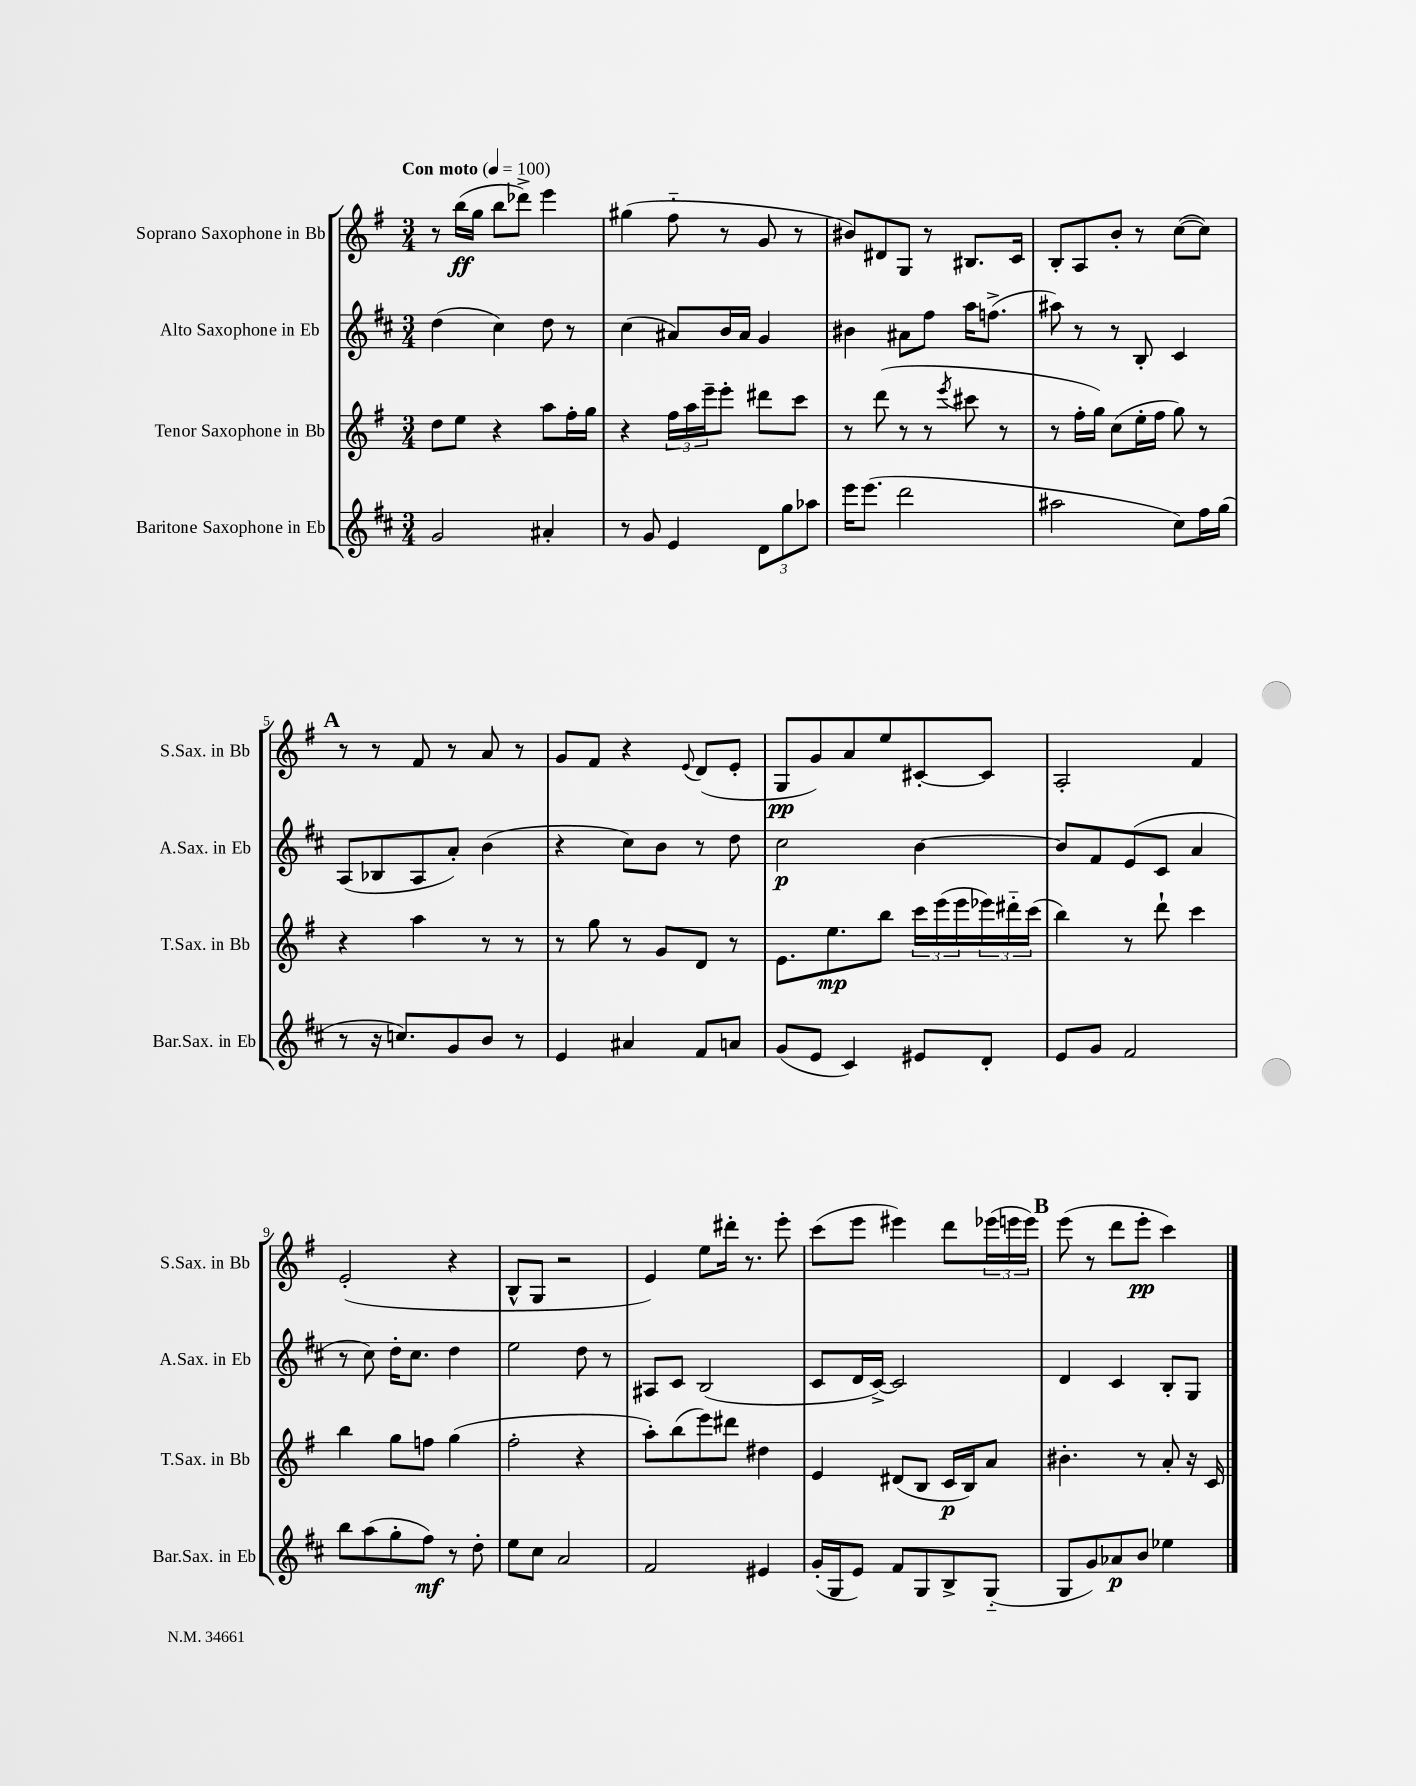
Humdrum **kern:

**kern	**kern	**kern	**kern
*staff4	*staff3	*staff2	*staff1
*clefG2	*clefG2	*clefG2	*clefG2
*k[f#c#]	*k[f#]	*k[f#c#]	*k[f#]
*M3/4	*M3/4	*M3/4	*M3/4
*MM100	*MM100	*MM100	*MM100
2g	8dd	(4dd	8r
.	8ee	.	(16bb
.	.	.	16gg
.	4r	4cc#)	8bb
.	.	.	8ddd-^)
4a#'	8aa	8dd	4eee
.	16ff#'	8r	.
.	16gg	.	.
=	=	=	=
8r	4r	(4cc#	(4gg#
8g	.	.	.
4e	24ff#	8a#)	8ff#'~
.	24aa	.	.
.	24eee~	.	.
.	8eee'	16b	8r
.	.	16a#	.
12d	8ddd#	4g	8g
12gg	.	.	.
.	8ccc	.	8r
12aa-	.	.	.
=	=	=	=
16eee	8r	4b#	8b#)
(8.eee	.	.	.
.	(8ddd	.	8d#
2ddd	8r	8a#	8G
.	8r	8ff#	8r
.	8qeee	.	.
.	8ccc#	16aa	8.B#
.	.	(8.ff^	.
.	8r	.	.
.	.	.	16c
=	=	=	=
2aa#	8r	8aa#)	8B'
.	16ff#'	8r	8A
.	16gg)	.	.
.	(8cc	8r	8b'
.	16ee'	8B'	8r
.	16ff#	.	.
8cc#)	8gg)	4c#	([8cc
16ff#	8r	.	8cc])
(16gg	.	.	.
=	=	=	=
8r	4r	(8A	8r
16r	.	8B-	8r
8.cc)	.	.	.
.	4aa	8A	8f#
8g	.	8a')	8r
8b	8r	(4b	8a
8r	8r	.	8r
=	=	=	=
4e	8r	4r	8g
.	8gg	.	8f#
4a#	8r	8cc#)	4r
.	8g	8b	.
.	.	.	8qqe
8f#	8d	8r	(8d
8a	8r	8dd	8e'
=	=	=	=
(8g	8.e	2cc#	8G
8e	.	.	8g)
.	8.ee	.	.
4c#)	.	.	8a
.	8bb	.	8ee
8e#	24ccc	[4b	[8c#'
.	(24eee	.	.
.	24eee	.	.
8d'	24eee-)	.	8c#]
.	24ddd#'~	.	.
.	(24ccc	.	.
=	=	=	=
8e	4bb)	8b]	2A'
8g	.	8f#	.
2f#	8r	(8e	.
.	8ddd`	8c#	.
.	4ccc	4a	4f#
=	=	=	=
8bb	4bb	8r	(2e'
(8aa	.	8cc#)	.
8gg'	8gg	16dd'	.
.	.	8.cc#	.
8ff#)	8ff	.	.
8r	(4gg	4dd	4r
8dd'	.	.	.
=	=	=	=
8ee	2ff#'	2ee	8B^^
8cc#	.	.	8G
2a	.	.	2r
.	4r	8dd	.
.	.	8r	.
=	=	=	=
2f#	8aa')	8A#	4e)
.	(8bb	8c#	.
.	8eee)	(2B	8ee
.	8ddd#	.	16ddd#'
.	.	.	8.r
4e#	4dd#	.	.
.	.	.	8eee'
=	=	=	=
(16g'	4e	8c#	(8ccc
16G	.	.	.
8e)	.	16d	8eee
.	.	[16c#^)	.
8f#	(8d#	2c#]	4eee#)
8G	8B	.	.
8B^	16c	.	8ddd
.	16B)	.	.
(8G'~	8a	.	(24eee-
.	.	.	24eee
.	.	.	24eee)
=	=	=	=
8G	4.b#'	4d	(8eee
8g)	.	.	8r
8a-	.	4c#	8ddd
8b	8r	.	8eee'
4ee-	8a'	8B'	4ccc)
.	16r	8G	.
.	16c	.	.
==	==	==	==
*-	*-	*-	*-
